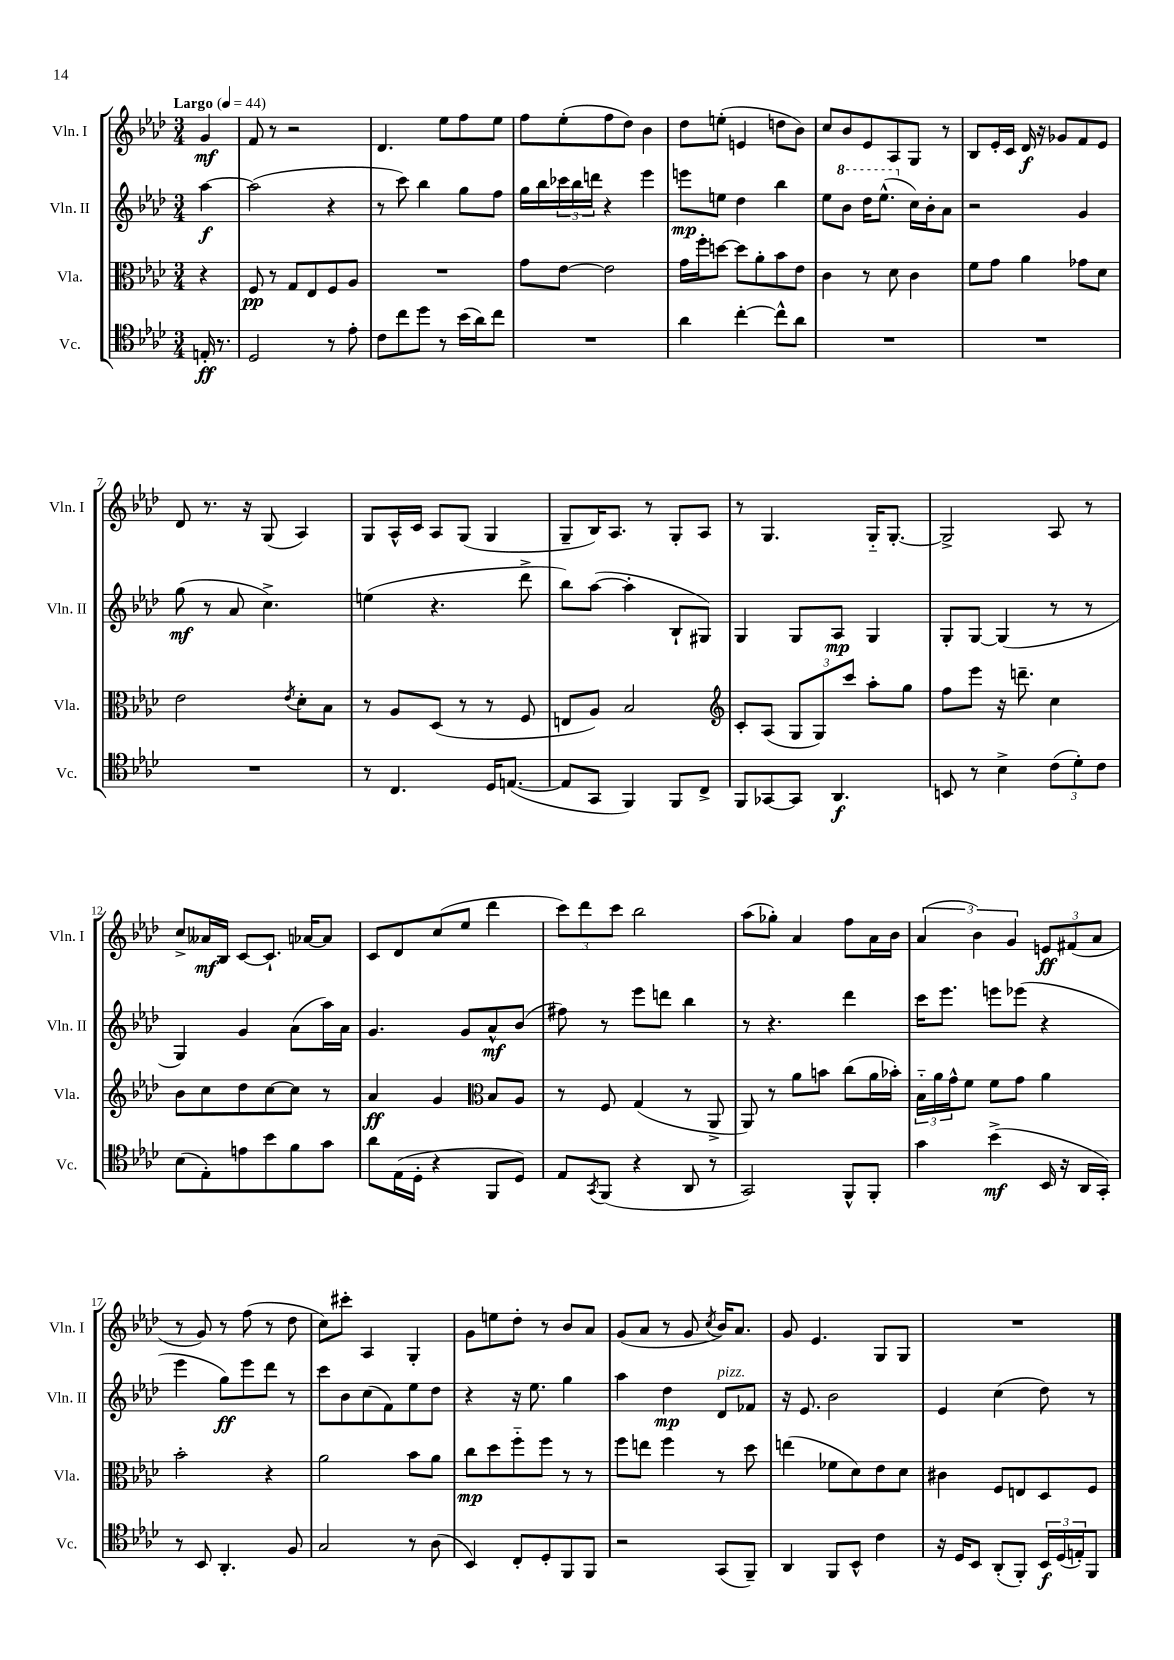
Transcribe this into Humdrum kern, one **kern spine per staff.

**kern	**kern	**kern	**kern
*staff4	*staff3	*staff2	*staff1
*clefC4	*clefC3	*clefG2	*clefG2
*k[b-e-a-d-]	*k[b-e-a-d-]	*k[b-e-a-d-]	*k[b-e-a-d-]
*M3/4	*M3/4	*M3/4	*M3/4
*MM44	*MM44	*MM44	*MM44
16E'	4r	[4aa-	4g
8.r	.	.	.
=	=	=	=
2D-	8F	(2aa-]	8f
.	8r	.	8r
.	8G	.	2r
.	8E-	.	.
8r	8F	4r	.
8e-'	8A-	.	.
=	=	=	=
8c	2.r	8r	4.d-
8cc	.	8ccc)	.
8dd-	.	4bb-	.
8r	.	.	8ee-
(16b-	.	8gg	8ff
16a-)	.	.	.
8cc	.	8ff	8ee-
=	=	=	=
2.r	8g	16gg	8ff
.	.	16bb-	.
.	[8e-	24ccc-	(8ee-'
.	.	24bb-	.
.	.	24ddd	.
.	2e-]	4r	8ff
.	.	.	8dd-)
.	.	4eee-	4b-
=	=	=	=
4a-	16g	8eee	8dd-
.	16ff'	.	.
.	[8dd	8ee	(8ee'
[4cc'	8dd]	4dd-	4e
.	8a-'	.	.
8cc^^]	8b-	4bb-	8dd
8a-	8e-	.	8b-)
=	=	=	=
2.r	4c	8ee-	8cc
.	.	8bb-	8b-
.	8r	16ddd-	8e-
.	.	(8.eee-^^	.
.	8d-	.	8A-
.	4c	16cc)	8G
.	.	16b-'	.
.	.	8a-	8r
=	=	=	=
2.r	8f	2r	8B-
.	8g	.	16e-'
.	.	.	16c
.	4a-	.	16d-
.	.	.	16r
.	.	.	8g-
.	8g-	4g	8f
.	8d-	.	8e-
=	=	=	=
2.r	2e-	(8gg	8d-
.	.	8r	8.r
.	.	8a-	.
.	.	.	16r
.	.	4.cc^)	(8G
.	8qe-	.	.
.	8d-'	.	4A-)
.	8B-	.	.
=	=	=	=
8r	8r	(4ee	8G
4.C	8A-	.	16A-^^
.	.	.	16c
.	(8D-	4.r	8A-
.	8r	.	(8G
16D-	8r	.	4G
([8.E	.	.	.
.	8F	8ddd-^	.
=	=	=	=
8E]	8E	8bb-)	8G~
8GG	8A-)	([8aa-	16B-)
.	.	.	8.A-
4FF)	2B-	4aa-']	.
.	.	.	8r
8FF	.	8B-`	8G'
8C^	.	8G#)	8A-
=	=	=	=
*	*clefG2	*	*
8FF	8c'	4G	8r
[8GG-	(8A-	.	4.G
8GG-]	12G	8G	.
.	12G)	.	.
4.AA-	.	8A-	.
.	12ccc	.	.
.	8aa-'	4G	16G'~
.	.	.	[8.G'
.	8gg	.	.
=	=	=	=
8BB	8ff	8G'	2G^]
8r	8eee-	[8G	.
4B-^	16r	(4G]	.
.	8.ddd~	.	.
(12c	4cc	8r	8A-
12d-')	.	.	.
.	.	8r	8r
12c	.	.	.
=	=	=	=
(8B-	8b-	4G)	8cc^
8E-')	8cc	.	16a--
.	.	.	16B-
8e	8dd-	4g	[8c
8b-	[8cc	.	8.c`]
8f	8cc]	(8a-	.
.	.	.	[16a-
8g	8r	16aa-)	8a-]
.	.	16a-	.
=	=	=	=
8a-	4a-	4.g	8c
(16E-	.	.	8d-
16D-'	.	.	.
4r	4g	.	(8cc
.	.	8g	8ee-
*	*clefC3	*	*
8FF	8B-	8a-^^	4ddd-
8D-)	8A-	(8b-	.
=	=	=	=
8E-	8r	8ff#)	12ccc)
.	.	.	12ddd-
8qGG	.	.	.
(8FF	8F	8r	.
.	.	.	12ccc
4r	(4G	8eee-	2bb-
.	.	8ddd	.
8AA-	8r	4bb-	.
8r	8AA-^	.	.
=	=	=	=
2GG)	8AA-)	8r	(8aa-
.	8r	4.r	8gg-')
.	8a-	.	4a-
.	8b	.	.
8FF^^	(8cc	4ddd-	8ff
8FF'	16a-	.	16a-
.	16b-')	.	16b-
=	=	=	=
4g	24B-'~	16ccc	(6a-
.	24a-	.	.
.	.	8.eee-	.
.	24g^^	.	.
.	8f	.	.
.	.	.	6b-)
(4b-^	8f	8eee	.
.	.	.	6g
.	8g	(8eee-	.
16BB-	4a-	4r	12e
16r	.	.	.
.	.	.	(12f#
16AA-	.	.	.
.	.	.	12a-
16GG')	.	.	.
=	=	=	=
8r	2b-'	4eee-	8r
8BB-	.	.	8g)
4.AA-'	.	8gg)	8r
.	.	8eee-	(8ff
.	4r	8ddd-	8r
8F	.	8r	8dd-
=	=	=	=
2G	2a-	8ccc	8cc)
.	.	8b-	8ccc#'
.	.	(8cc	4A-
.	.	8f)	.
8r	8b-	8ee-	4G'
(8A-	8a-	8dd-	.
=	=	=	=
4BB-)	8cc	4r	8g
.	8dd-	.	8ee
8C'	8ff'~	16r	8dd-'
.	.	8.ee-	.
8D-'	8ff	.	8r
8FF	8r	4gg	8b-
8FF	8r	.	8a-
=	=	=	=
2r	8ff	4aa-	(8g
.	8ee	.	8a-
.	4ff	4dd-	8r
.	.	.	8g
.	.	.	8qcc
(8GG	8r	8d-	16b-)
.	.	.	8.a-
8FF~)	8dd-	8f-	.
=	=	=	=
4AA-	(4ee	16r	8g
.	.	8.e-	.
.	.	.	4.e-
8FF	8f-	2b-	.
8BB-^^	8d-)	.	.
4c	8e-	.	8G
.	8d-	.	8G
=	=	=	=
16r	4c#	4e-	2.r
16D-	.	.	.
8BB-	.	.	.
(8AA-'	8F	(4cc	.
8FF')	8E	.	.
24BB-	8D-	8dd-)	.
(24D-	.	.	.
24E')	.	.	.
8FF	8F	8r	.
==	==	==	==
*-	*-	*-	*-
